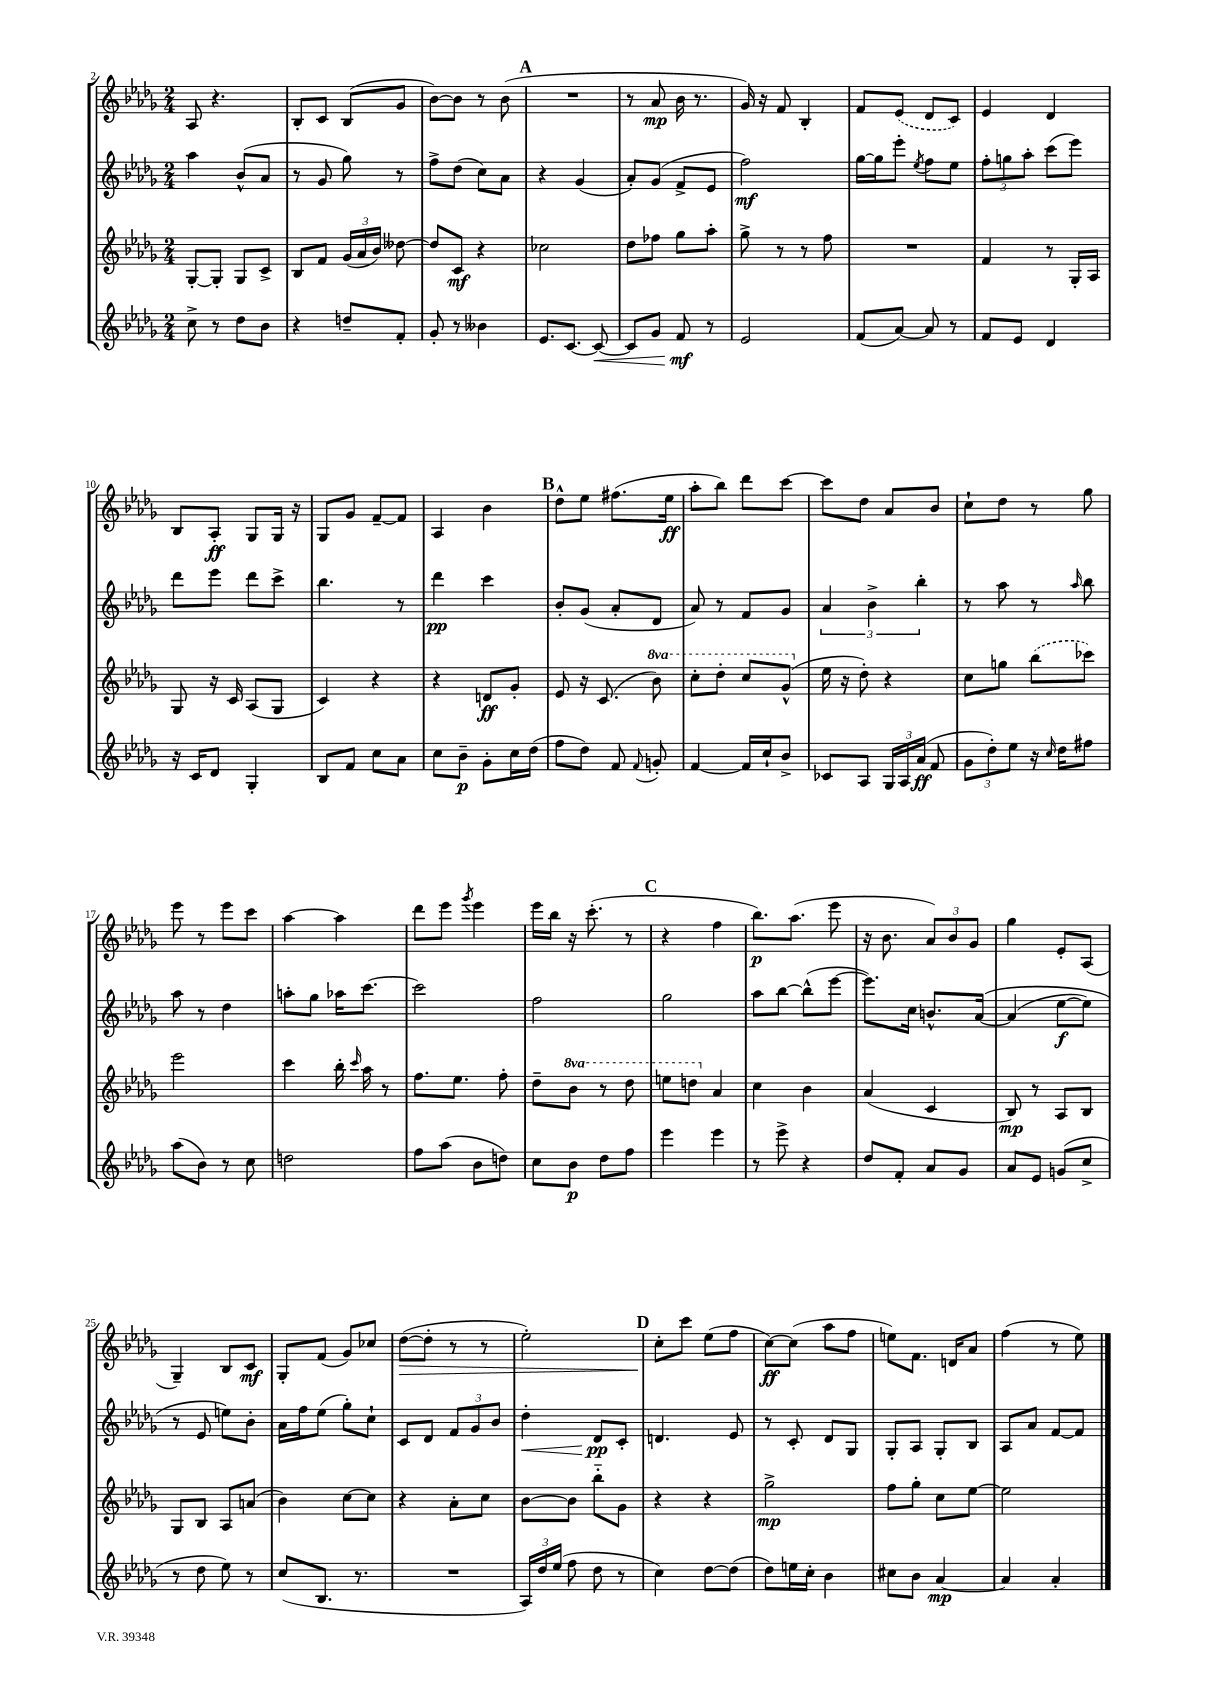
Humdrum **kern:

**kern	**kern	**kern	**kern
*staff4	*staff3	*staff2	*staff1
*clefG2	*clefG2	*clefG2	*clefG2
*k[b-e-a-d-g-]	*k[b-e-a-d-g-]	*k[b-e-a-d-g-]	*k[b-e-a-d-g-]
*M2/4	*M2/4	*M2/4	*M2/4
8cc^	[8G-'	4aa-	8A-
8r	8G-']	.	4.r
8dd-	8G-	(8b-^^	.
8b-	8c^	8a-	.
=	=	=	=
4r	8B-	8r	8B-'
.	8f	8g-	8c
8dd~	(24g-	8gg-)	(8B-
.	24a-	.	.
.	24b-)	.	.
8f'	[8dd--	8r	8g-
=	=	=	=
8g-'	8dd--]	8ff^	[8b-)
8r	8c	(8dd-	8b-]
4b--	4r	8cc)	8r
.	.	8a-	(8b-
=	=	=	=
8.e-	2cc-	4r	2r
[8.c	.	.	.
.	.	(4g-	.
8c_	.	.	.
=	=	=	=
8c]	8dd-	8a-')	8r
8g-	8ff-	(8g-	8a-
8f	8gg-	8f^	16b-
.	.	.	8.r
8r	8aa-'	8e-	.
=	=	=	=
2e-	8gg-^	2ff)	16g-)
.	.	.	16r
.	8r	.	8f
.	8r	.	4B-'
.	8ff	.	.
=	=	=	=
(8f	2r	[16gg-	8f
.	.	16gg-]	.
[8a-)	.	8eee-'	(8e-
.	.	8qee-	.
8a-]	.	8ff	8d-
8r	.	8ee-	8c)
=	=	=	=
8f	4f	12ff'	4e-
.	.	12gg	.
8e-	.	.	.
.	.	12aa-'	.
4d-	8r	(8ccc	4d-
.	16G-'	8eee-)	.
.	16A-	.	.
=	=	=	=
16r	8G-	8ddd-	8B-
16c	.	.	.
8d-	16r	8eee-	8A-'
.	16c	.	.
4G-'	(8A-	8ddd-	8G-
.	8G-	8ccc^	16G-
.	.	.	16r
=	=	=	=
8B-	4c)	4.bb-	8G-
8f	.	.	8g-
8cc	4r	.	[8f~
8a-	.	8r	8f]
=	=	=	=
8cc	4r	4ddd-	4A-
8b-~	.	.	.
8g-'	8d	4ccc	4b-
16cc	8g-'	.	.
(16dd-	.	.	.
=	=	=	=
8ff	8e-	8b-'	8dd-^^
8dd-)	16r	(8g-	8ee-
.	(8.c	.	.
8f	.	8a-'	(8.ff#
8qqf	.	.	.
8g'	8bb-)	8d-	.
.	.	.	16ee-
=	=	=	=
[4f	8ccc'	8a-)	8aa-'
.	8ddd-'	8r	8bb-)
16f]	8ccc	8f	8ddd-
16cc`	.	.	.
8b-^	(8gg-^^	8g-	[8ccc
=	=	=	=
8c-	16ee-	6a-	8ccc]
.	16r	.	.
8A-	8dd-')	.	8dd-
.	.	6b-^	.
24G-	4r	.	8a-
24A-	.	.	.
(24a-	.	6bb-'	.
8f	.	.	8b-
=	=	=	=
12g-	8cc	8r	8cc`
12dd-')	.	.	.
.	8gg	8aa-	8dd-
12ee-	.	.	.
16r	(8bb-	8r	8r
16qqcc	.	.	.
16dd-	.	.	.
.	.	16qqaa-	.
8ff#	8ccc-)	8bb-	8gg-
=	=	=	=
(8aa-	2eee-	8aa-	8eee-
8b-)	.	8r	8r
8r	.	4dd-	8eee-
8cc	.	.	8ccc
=	=	=	=
2dd	4ccc	8aa'	[4aa-
.	.	8gg-	.
.	16bb-'	16aa-	4aa-]
.	16qqccc	.	.
.	16aa-	[8.ccc	.
.	8r	.	.
=	=	=	=
8ff	8.ff	2ccc]	8ddd-
(8aa-	.	.	8eee-
.	8.ee-	.	.
.	.	.	8qggg-
8b-	.	.	4eee-
8dd)	8ff'	.	.
=	=	=	=
8cc	8dd-~	2ff	16eee-
.	.	.	16bb-
8b-	8bb-	.	16r
.	.	.	(8.ccc'
8dd-	8r	.	.
8ff	8ddd-	.	8r
=	=	=	=
4eee-	8eee	2gg-	4r
.	8ddd	.	.
4eee-	4a-	.	4ff
=	=	=	=
8r	4cc	8aa-	8.bb-)
8eee-^	.	[8bb-	.
.	.	.	(8.aa-
4r	4b-	(8bb-^^]	.
.	.	[8eee-	8eee-
=	=	=	=
8dd-	(4a-	8.eee-])	16r
.	.	.	8.b-
8f'	.	.	.
.	.	16cc	.
8a-	4c	8.b^^	12a-)
.	.	.	12b-
8g-	.	.	.
.	.	.	12g-
.	.	&([16a-	.
=	=	=	=
8a-	8B-)	(4a-]	4gg-
8e-	8r	.	.
(8g	8A-	[8ee-	8e-'
8cc^	8B-	8ee-])	(8A-
=	=	=	=
8r	8G-	8r	4G-~)
8dd-	8B-	8e-	.
8ee-)	8A-	8ee&)	8B-
8r	(8a	8b-'	8c
=	=	=	=
(8cc	4b-)	16a-	8G-'
.	.	16ff	.
8.B-	.	(8ee-	(8f
.	[8cc	8gg-')	8g-)
8.r	.	.	.
.	8cc]	8cc`	8cc-
=	=	=	=
2r	4r	8c	([8dd-
.	.	8d-	8dd-']
.	8a-'	12f	8r
.	.	12g-	.
.	8cc	.	8r
.	.	12b-	.
=	=	=	=
24A-)	[8b-	4dd-'	2ee-')
24dd-	.	.	.
(24ee-	.	.	.
8ff	8b-]	.	.
8dd-	8bb-'~	8d-	.
8r	8g-	8c'	.
=	=	=	=
4cc)	4r	4.d	8cc'
.	.	.	8ccc
[8dd-	4r	.	(8ee-
(8dd-]	.	8e-	8ff
=	=	=	=
8dd-)	2gg-^	8r	[8cc)
16ee	.	8c'	(8cc]
16cc'	.	.	.
4b-	.	8d-	8aa-
.	.	8G-	8ff
=	=	=	=
8cc#	8ff	8G-'	8ee)
8b-	8gg-'	8A-	8.f
[4a-	8cc	8G-'	.
.	.	.	16d
.	[8ee-	8B-	8a-
=	=	=	=
4a-]	2ee-]	8A-	(4ff
.	.	8a-	.
4a-'	.	[8f	8r
.	.	8f]	8ee-)
==	==	==	==
*-	*-	*-	*-
